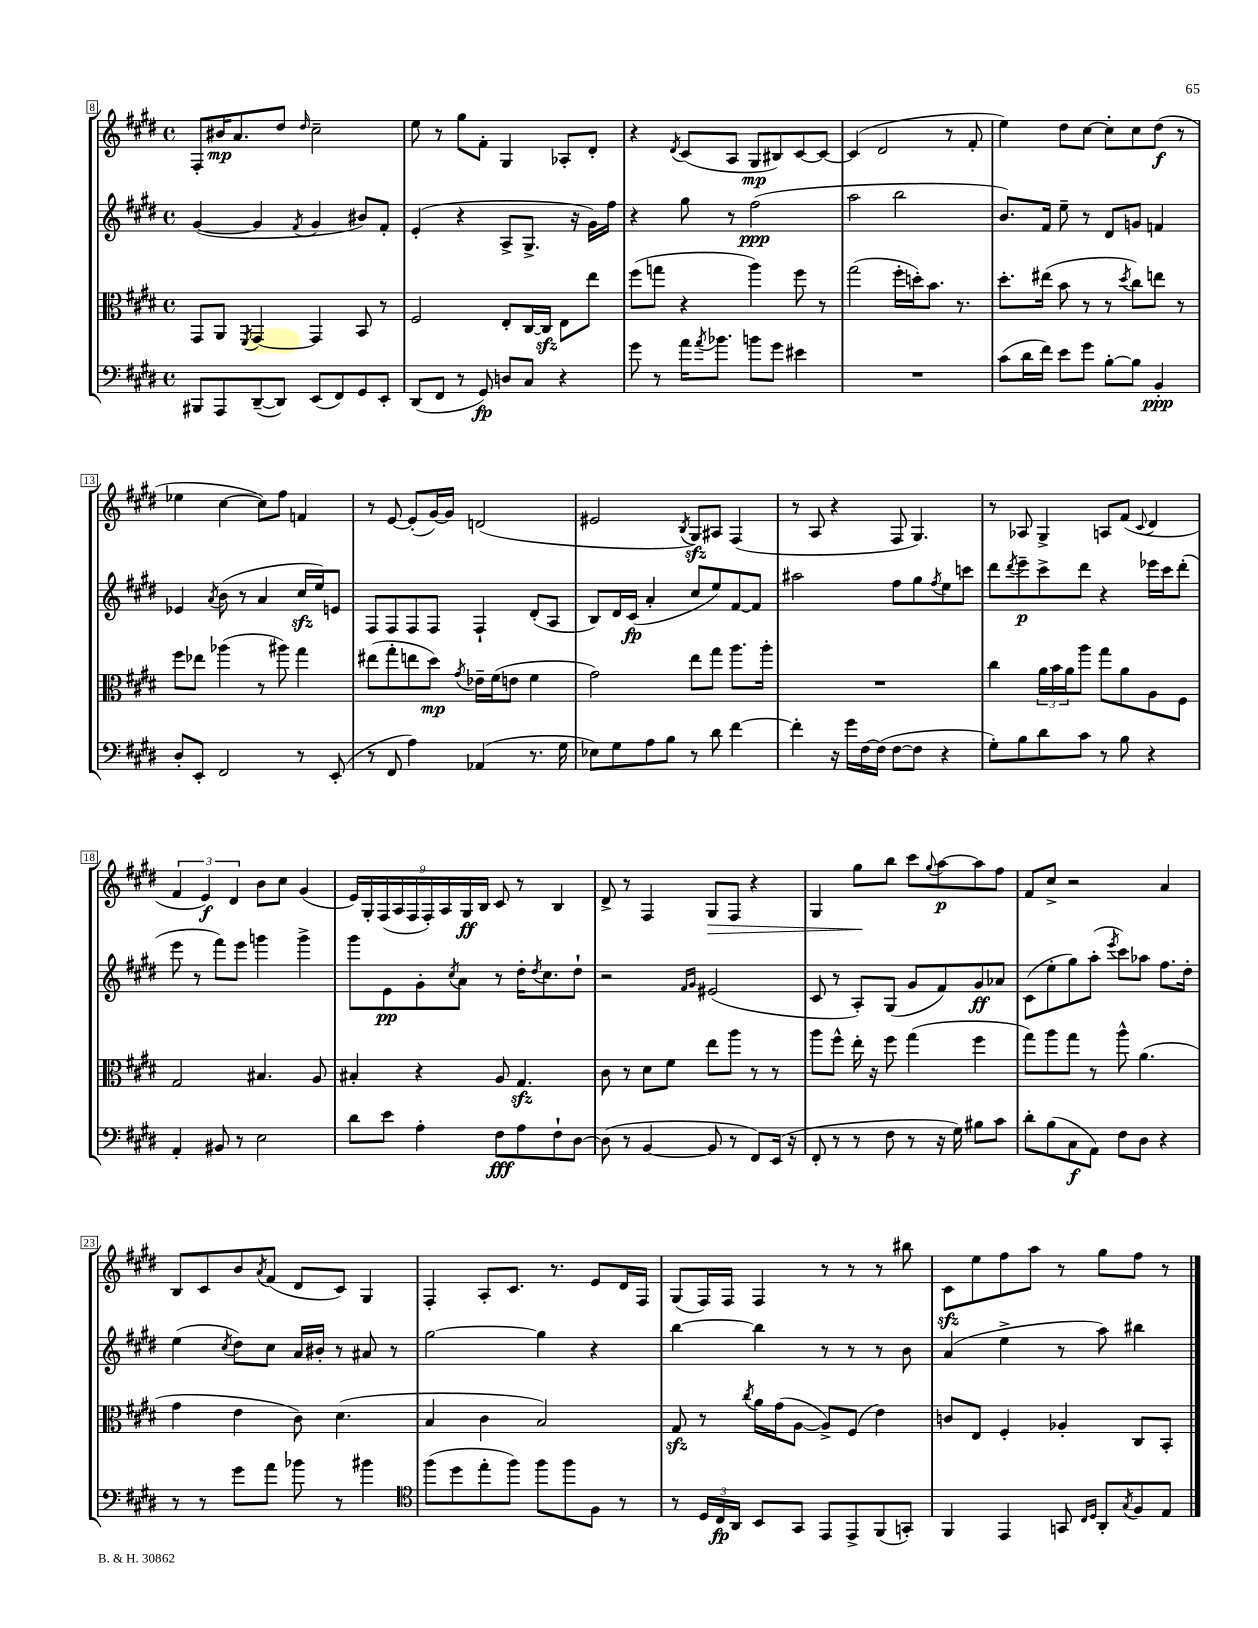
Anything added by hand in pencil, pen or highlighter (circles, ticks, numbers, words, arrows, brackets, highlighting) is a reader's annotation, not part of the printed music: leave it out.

**kern	**kern	**kern	**kern
*staff4	*staff3	*staff2	*staff1
*clefF4	*clefC3	*clefG2	*clefG2
*k[f#c#g#d#]	*k[f#c#g#d#]	*k[f#c#g#d#]	*k[f#c#g#d#]
*M4/4	*M4/4	*M4/4	*M4/4
*met(c)	*met(c)	*met(c)	*met(c)
8BBB#	8GG#	([4g#	8F#'
8AAA	8AA	.	16b#
.	.	.	8.a
.	8qFF#	.	.
([8DD#~	[4GG#	4g#]	.
8DD#])	.	.	8dd#
.	.	8qf#	16qqdd#
(8EE	4GG#]	4g#	2cc#~
8FF#)	.	.	.
8GG#	8BB	8b#)	.
8EE'	8r	8f#'	.
=	=	=	=
(8DD#	2F#	(4e'	8ee
8FF#	.	.	8r
8r	.	4r	8gg#
8GG#)	.	.	8f#'
8D	8E'	8A^	4G#
8C#	[16C#	8.G#^	.
.	16C#]	.	.
4r	8E	.	8A-'
.	.	16r	.
.	8ee	16g#)	8d#'
.	.	16ff#	.
=	=	=	=
8g#	(8ff#	4r	4r
8r	8gg	.	.
.	.	.	8qd#
16a	4r	8gg#	(8c#
8qa	.	.	.
8.b-	.	.	.
.	.	8r	8A
8b	4aa)	(2ff#	8G#
8g#	.	.	8B#)
4e#	8ff#	.	[8c#
.	8r	.	8c#_
=	=	=	=
1r	(2gg#	2aa	(4c#]
.	.	.	2d#
.	16ff#'	2bb	.
.	16dd')	.	.
.	8.b	.	.
.	.	.	8r
.	8.r	.	.
.	.	.	8f#'
=	=	=	=
(8c#	8.dd#'	8.b)	4ee)
16d#	.	.	.
16f#)	(16ee#	16f#	.
8e	8b	8ee~	8dd#
8g#	8r	8r	[8cc#
[8B'	8r	8d#	8cc#']
.	8qdd#	.	.
8B]	8cc#)	8g	8cc#
4BB'	8ee	4f	(8dd#
.	8r	.	8r
=	=	=	=
8D#'	8ff#	4e-	4ee-
8EE'	8ee-	.	.
.	.	8qa	.
2FF#	(4aa-	(8b	[4cc#
.	.	8r	.
.	8r	4a	8cc#])
.	8aa#)	.	8ff#
8r	4gg#	16cc#	4f
.	.	16ee)	.
(8EE'	.	8e	.
=	=	=	=
8r	(8ee#	8F#	8r
8FF#	8gg#'	8F#	[8e
4A)	8ee	8F#	(8e']
.	8dd#)	8F#	[16g#)
.	.	.	16g#]
.	8qg#	.	.
(4AA-	16e-~	4F#`	(2d
.	(16f#	.	.
.	8e	.	.
8.r	4f#	(8d#'	.
.	.	8A	.
16G#	.	.	.
=	=	=	=
8E-)	2g#)	8B)	2e#
8G#	.	16d#	.
.	.	(16c#	.
8A	.	4a'	.
8B	.	.	.
.	.	.	8qB
8r	8ee	8cc#	8G#)
8d#	8gg#	8ee)	8A#
[4f#	8.aa	[8f#	(4F#
.	.	8f#]	.
.	16aa'	.	.
=	=	=	=
4f#']	1r	2aa#	8r
.	.	.	8A
16r	.	.	4r
16g#	.	.	.
[16F#	.	.	.
(16F#]	.	.	.
[8F#	.	8ff#	8F#
8F#]	.	8gg#	4.G#)
.	.	8qff#	.
4r	.	8ee	.
.	.	8ccc	.
=	=	=	=
8G#')	4cc#	8ddd#	8r
.	.	8qddd#	.
8B	.	8eee~	8A-
8d#	24a	8ccc#^	4G#^
.	24b	.	.
.	24a	.	.
8c#	8aa	8ddd#	.
8r	8gg#	4r	8A
8B	8a	.	(8f#
.	.	.	8qqc#
4r	8A	16eee-	4d#
.	.	16ccc#	.
.	8F#	(8ddd#'	.
=	=	=	=
4AA'	2G#	8eee	6f#
.	.	8r	.
.	.	.	6e)
8BB#	.	8fff#)	.
.	.	.	6d#
8r	.	8eee	.
2E	4.B#	4ggg	8b
.	.	.	8cc#
.	.	4ggg^	(4g#
.	8A	.	.
=	=	=	=
8d#	4B#'	8ggg#	18e)
.	.	.	18G#'
.	.	.	(18F#
8e	.	8e	.
.	.	.	18A
.	.	.	18F#
4A'	4r	8g#'	.
.	.	.	18F#')
.	.	.	18A
.	.	8qcc#	.
.	.	8a	.
.	.	.	18G#
.	.	.	18B
8F#	8A	8r	8c#
8A	4.G#	16dd#'	8r
.	.	8qdd#	.
.	.	8.cc#	.
8F#`	.	.	4B
[8D#	.	8dd#`	.
=	=	=	=
(8D#]	8c#	2r	8d#^
8r	8r	.	8r
[4BB	8d#	.	4F#
.	8f#	.	.
.	.	16qqf#	.
.	.	16qqg#	.
8BB]	8ee	(2e#	8G#
8r	8aa	.	8F#
8FF#)	8r	.	4r
(16EE	8r	.	.
16r	.	.	.
=	=	=	=
8FF#'	8aa	8c#	4G#
8r	8ff#^^	8r	.
8r	16ee'	8A')	8gg#
.	16r	.	.
8F#	8ff#	(8G#	8bb
8r	(4gg#	8g#	8ccc#
.	.	.	8qqgg#
16r	.	8f#)	[8aa
16G#)	.	.	.
8B#	4ff#	8g#	8aa]
8c#	.	8a-	8ff#
=	=	=	=
8d#'	8gg#)	(8c#	8f#
(8B	8aa	8ee'	8cc#^
8C#	8gg#	8gg#)	2r
8AA)	8r	(8aa'	.
.	.	8qeee	.
8F#	8aa^^	8ccc#)	.
8D#	(4.a	8aa-	.
4r	.	8.ff#	4a
.	.	16dd#'	.
=	=	=	=
8r	4g#	(4ee	8B
8r	.	.	8c#
.	.	8qcc#	.
8g#	4e	8dd#)	8b
.	.	.	8qa
8a	.	8cc#	(8f#
8b-	8c#)	16a	8d#
.	.	16b#'	.
8r	(4.d#	8r	8c#)
4b#	.	8a#	4G#
.	.	8r	.
=	=	=	=
*clefC4	*	*	*
(8ff#	4B	[2gg#	4F#'
8dd#	.	.	.
8ee'	4c#	.	8A'
8ff#)	.	.	8.c#
8ff#	2B)	4gg#]	.
.	.	.	8.r
8ff#	.	.	.
8F#	.	4r	8e
8r	.	.	16d#
.	.	.	16F#
=	=	=	=
8r	8G#	[4bb	(8G#
24D#	8r	.	16F#)
24C#	.	.	.
.	.	.	16F#
24AA	.	.	.
.	8qcc#	.	.
8BB	16a	4bb]	4F#
.	(16g#	.	.
8GG#	[8A	.	.
8EE	8A^])	8r	8r
8EE^	(8F#	8r	8r
(8FF#	4e)	8r	8r
8GG')	.	8b	8bb#
=	=	=	=
4FF#	8c	(4a	8c#
.	8E	.	8ee
4EE	4F#'	4ee^	8ff#
.	.	.	8aa
8GG	4A-'	8r	8r
16qqC#	.	.	.
16qqD#	.	.	.
8AA'	.	8aa)	8gg#
8qG#	.	.	.
8F#	8C#	4bb#	8ff#
8E	8BB'	.	8r
==	==	==	==
*-	*-	*-	*-
